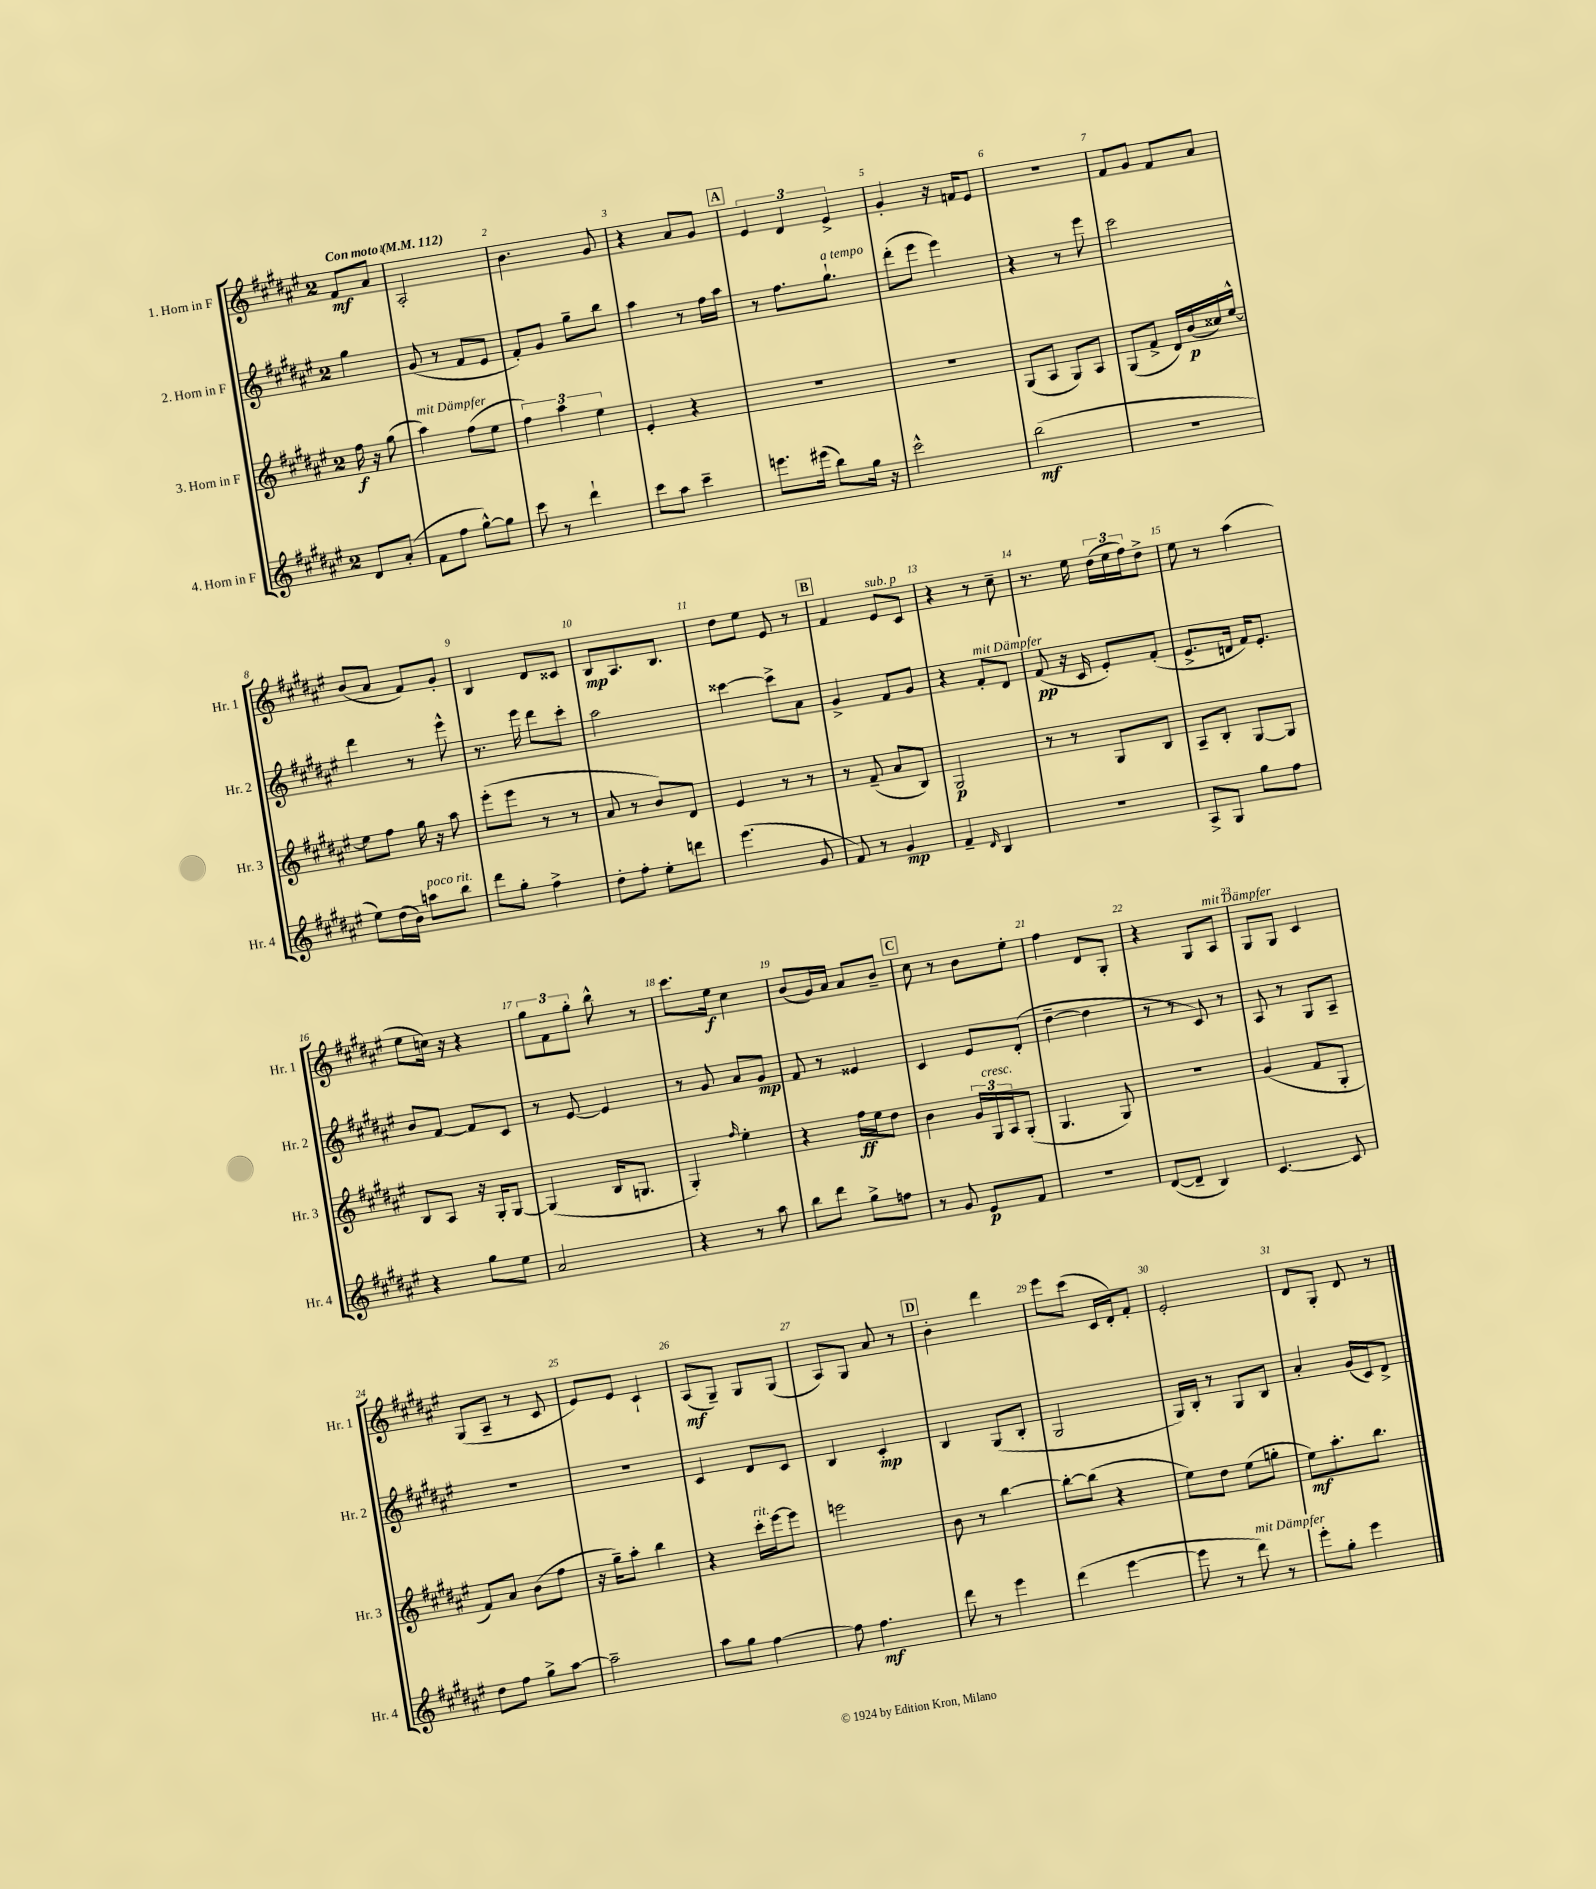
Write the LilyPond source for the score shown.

<<
\new StaffGroup <<
\new Staff = "s0" \with { instrumentName = "1. Horn in F" shortInstrumentName = "Hr. 1" } {
    \clef treble \key fis \major \once \override Staff.TimeSignature.style = #'single-digit \time 2/4 \partial 4 \tempo "Con moto" 4 = 112
    fis'8\mf ais'8 |
    ais2-. |
    b'4. gis'8 |
    r4 ais'8 gis'8 |
    \mark \markup { \box "A" } \tuplet 3/2 { eis'4 dis'4 eis'4-> } |
    gis'4-. r16 f'16 eis'8 |
    R2 |
    fis'8 gis'8 fis'8 ais'8 |
    b'8( ais'8 fis'8) gis'8-. |
    b4 dis'8 cisis'8 |
    b8\mp ais8. b8. |
    dis''8 eis''8 eis'8 r8 |
    \mark \markup { \box "B" } fis'4 eis'8^\markup { \italic "sub. p" } cis'8 |
    r4 r8 cis''8-- |
    r8. eis''16 \tuplet 3/2 { dis''16( eis''16 fis''16) } dis''8-> |
    eis''8 r8 ais''4( |
    eis''8 c''16) r16 r4 |
    \tuplet 3/2 { gis''8 fis'8 gis''8-. } b''8-^ r8 |
    cis'''8. eis''16\f cis''4 |
    b'8( gis'16) ais'16 ais'8 b'8-- |
    \mark \markup { \box "C" } cis''8 r8 b'8 eis''8-. |
    fis''4 dis'8 gis8-. |
    r4 gis8 ais8^\markup { \italic "mit Dämpfer" } |
    gis8 gis8 cis'4 |
    gis8( ais8-- r8 cis'8 |
    eis'8) eis'8 cis'4-! |
    ais8\mf( gis8--) gis8 gis8( |
    ais8) gis8 ais'8 r8 |
    \mark \markup { \box "D" } b'4-. dis'''4 |
    eis'''8 cis'''8( cis'16 dis'16-.) fis'8-. |
    eis'2-. |
    dis'8 gis8-. dis'8 r8 \bar "|." |
}
\new Staff = "s1" \with { instrumentName = "2. Horn in F" shortInstrumentName = "Hr. 2" } {
    \clef treble \key fis \major \once \override Staff.TimeSignature.style = #'single-digit \time 2/4 \partial 4
    gis''4 |
    gis'8( r8 fis'8 eis'8 |
    fis'8-.) gis'8 gis''8-- b''8 |
    ais''4 r8 fis''16 ais''16 |
    \mark \markup { \box "A" } r8 fis''8. gis''8.-!^\markup { \italic "a tempo" } |
    dis'''8-.( eis'''8 eis'''4) |
    r4 r8 eis'''8 |
    cis'''2 |
    dis'''4 r8 eis'''8-^ |
    r8. eis'''16 dis'''8 cis'''8-. |
    ais''2 |
    cisis'''4~ cisis'''8-> ais'8 |
    \mark \markup { \box "B" } gis'4-> fis'8 gis'8 |
    r4 fis'8-.^\markup { \italic "mit Dämpfer" } dis'8 |
    fis'8\pp( r16 cis'16 eis'8-.) fis'8-.( |
    eis'8.-> d'16 fis'16) eis'8.-. |
    b'8 fis'8~ fis'8 cis'8 |
    r8 eis'8~ eis'4 |
    r8 gis'8 ais'8 gis'8\mp |
    fis'8 r8 eisis'4 |
    \mark \markup { \box "C" } cis'4 eis'8 dis'8-.( |
    dis''4~-- dis''4 |
    r8 r8 cis'8) r8 |
    ais8 r8 gis8 ais8-- |
    R2 |
    r2 |
    cis'4 dis'8 cis'8 |
    b4 cis'4-.\mp |
    \mark \markup { \box "D" } b4 gis8( b8-. |
    gis2 |
    gis16) b16-. r8 gis8 b8 |
    ais'4-. gis'16( cis'16) dis'8-> \bar "|." |
}
\new Staff = "s2" \with { instrumentName = "3. Horn in F" shortInstrumentName = "Hr. 3" } {
    \clef treble \key fis \major \once \override Staff.TimeSignature.style = #'single-digit \time 2/4 \partial 4
    fis''16\f r16 gis''8( |
    ais''4^\markup { \italic "mit Dämpfer" }) fis''8( eis''8 |
    \tuplet 3/2 { fis''4) ais''4 eis''4 } |
    eis'4-. r4 |
    \mark \markup { \box "A" } R2 |
    R2 |
    gis8( ais8 gis8) ais8 |
    gis8( fis'8-> dis'16) b'16\p( cisis''16) eis''16~-^ |
    eis''8 fis''8 gis''16 r16 ais''8 |
    eis'''8-.( eis'''8 r8 r8 |
    ais'8 r8 b'8) dis'8 |
    eis'4 r8 r8 |
    \mark \markup { \box "B" } r8 fis'8--( ais'8 b8) |
    gis2\p |
    r8 r8 gis8 b8 |
    ais8-- b8-. gis8~ gis8 |
    b8 ais8 r16 gis16-. gis8~ |
    gis4( b16 g8. |
    gis4-.) \grace { fis''16 } eis''4-. |
    r4 fis''16\ff eis''16 dis''8 |
    \mark \markup { \box "C" } b'4 \tuplet 3/2 { gis'16 gis16^\markup { \italic "cresc." } ais16 } gis8-.( |
    gis4. gis8) |
    r2 |
    gis'4( fis'8 gis8-. |
    fis'8) ais'8 b'8( fis''8 |
    r16 gis''16--) ais''8-. b''4 |
    r4 cis'''16-.^\markup { \italic "rit." } eis'''16~ eis'''8 |
    e'''2 |
    \mark \markup { \box "D" } b'8 r8 b''4~ |
    b''8~-. b''8( r4 |
    eis''8) dis''8 eis''8( g''8-. |
    eis''8\mf) ais''8.-. b''8. \bar "|." |
}
\new Staff = "s3" \with { instrumentName = "4. Horn in F" shortInstrumentName = "Hr. 4" } {
    \clef treble \key fis \major \once \override Staff.TimeSignature.style = #'single-digit \time 2/4 \partial 4
    dis'8 ais'8-.( |
    fis'8 fis''8 gis''8~-^) gis''8 |
    cis'''8 r8 dis'''4-! |
    cis'''8 ais''8 cis'''4-- |
    \mark \markup { \box "A" } e'''8. eis'''16( b''8) gis''16 r16 |
    cis'''2-^ |
    b''2\mf( |
    R2 |
    eis''8) dis''16( b'16) a''8^\markup { \italic "poco rit." } b''8 |
    dis'''8 gis''8-. fis''4-> |
    dis''8-. fis''8-. eis''8-. d'''8 |
    eis'''4.( gis'8 |
    \mark \markup { \box "B" } fis'8) r8 gis'4\mp |
    fis'4-- \grace { dis'16 } b4 |
    R2 |
    ais8-> gis8 gis''8 fis''8 |
    r4 gis''8 eis''8 |
    ais'2 |
    r4 r8 ais''8 |
    b''8 dis'''8 gis''8-> f''8 |
    \mark \markup { \box "C" } r8 gis'8 eis'8\p fis'8 |
    r2 |
    dis'8~( dis'8-- b4) |
    cis'4.~ cis'8 |
    dis''8 fis''8 gis''8-> ais''8~ |
    ais''2-- |
    ais''8 gis''8 fis''4~ |
    fis''8 fis''4.\mf |
    \mark \markup { \box "D" } dis'''8 r8 eis'''4 |
    dis'''4( eis'''4~ |
    eis'''8 r8 dis'''8^\markup { \italic "mit Dämpfer" }) r8 |
    eis'''8-. gis''8-. eis'''4 \bar "|." |
}
>>
>>
\layout { \context { \Score \override BarNumber.break-visibility = ##(#f #t #t) barNumberVisibility = #all-bar-numbers-visible } }
